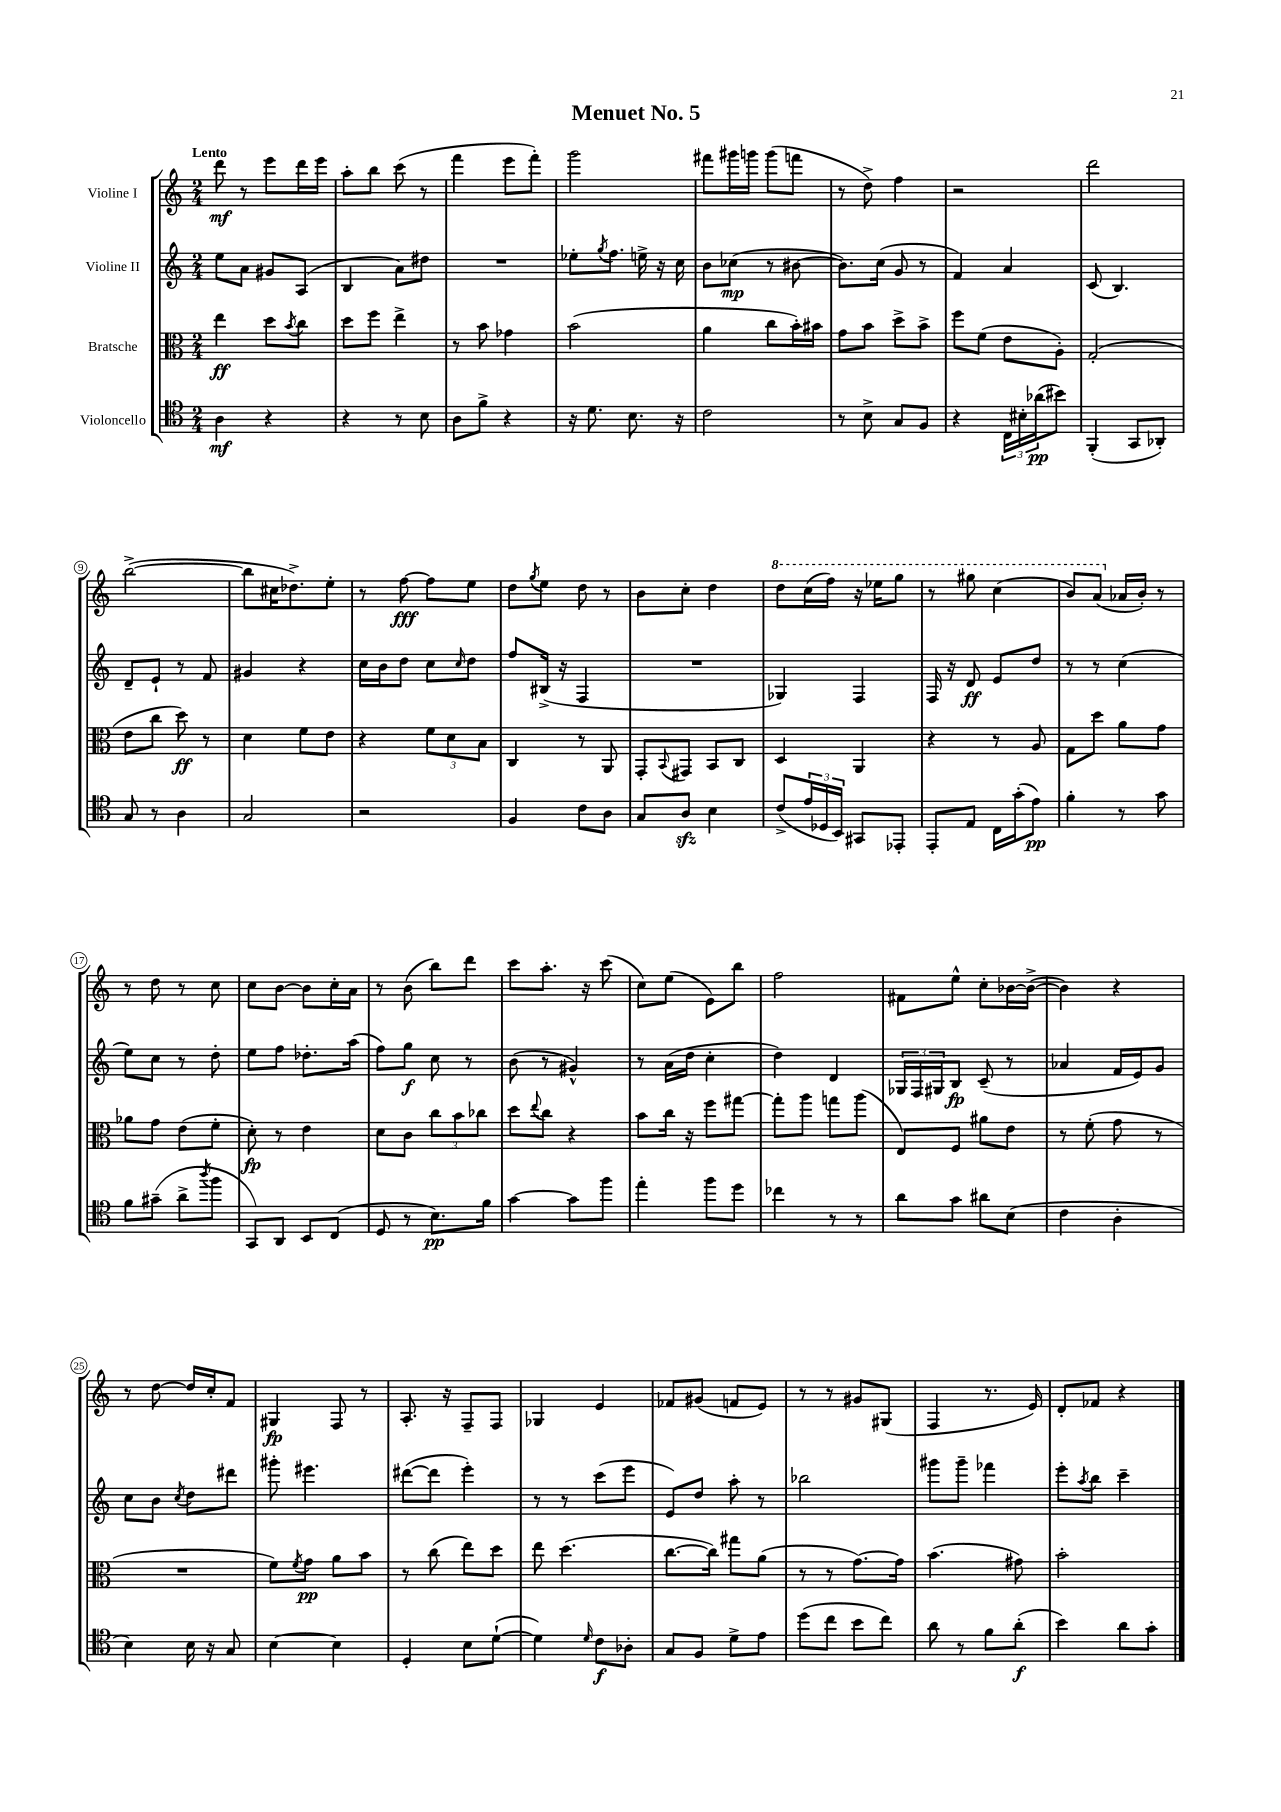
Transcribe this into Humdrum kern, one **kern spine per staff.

**kern	**kern	**kern	**kern
*staff4	*staff3	*staff2	*staff1
*clefC4	*clefC3	*clefG2	*clefG2
*k[]	*k[]	*k[]	*k[]
*M2/4	*M2/4	*M2/4	*M2/4
4A	4ee	8ee	8ddd
.	.	8a	8r
4r	8dd	8g#	8eee
.	8qb	.	.
.	8cc	(8A	16ddd
.	.	.	16eee
=	=	=	=
4r	8dd	4B	8aa'
.	8ff	.	8bb
8r	4ee^	8a)	(8ccc
8B	.	8dd#	8r
=	=	=	=
8A	8r	2r	4fff
8f^	8b	.	.
4r	4g-	.	8eee
.	.	.	8fff')
=	=	=	=
16r	(2b	8ee-'	2ggg
8.d	.	.	.
.	.	8qgg	.
.	.	8.ff	.
8.B	.	.	.
.	.	16ee^	.
.	.	16r	.
16r	.	16cc	.
=	=	=	=
2c	4a	8b	8fff#
.	.	(8cc-	16ggg#
.	.	.	16ggg
.	8cc	8r	(8ggg
.	16b')	[8b#	8fff
.	16b#	.	.
=	=	=	=
8r	8g	8.b#])	8r
8B^	8b	.	8dd^)
.	.	(16cc	.
8G	8dd^	8g	4ff
8F	8b^	8r	.
=	=	=	=
4r	8ff	4f)	2r
.	(8f	.	.
24C	8e	4a	.
24B#'	.	.	.
(24a-	.	.	.
8b#)	8A')	.	.
=	=	=	=
(4FF'	(2G'	(8c	2ddd
.	.	4.B)	.
8GG	.	.	.
8AA-')	.	.	.
=	=	=	=
8G	8e	8d~	([2bb^
8r	8cc	8e`	.
4A	8dd)	8r	.
.	8r	8f	.
=	=	=	=
2G	4d	4g#	8bb]
.	.	.	16cc#
.	.	.	8.dd-^)
.	8f	4r	.
.	8e	.	8ee'
=	=	=	=
2r	4r	16cc	8r
.	.	16b	.
.	.	8dd	[8ff
.	12f	8cc	8ff]
.	12d	.	.
.	.	16qqcc	.
.	.	8dd	8ee
.	12B	.	.
=	=	=	=
4F	4C	8ff	8dd
.	.	.	8qgg
.	.	(16B#^	8ee
.	.	16r	.
8c	8r	4F	8dd
8A	8AA	.	8r
=	=	=	=
8G	8GG'	2r	8b
.	8qqBB	.	.
8A	8GG#	.	8cc'
4B	8BB	.	4dd
.	8C	.	.
=	=	=	=
(8c^	4D	4G-)	8ddd
24e	.	.	(16ccc
24D-	.	.	.
.	.	.	16fff)
24BB)	.	.	.
8GG#	4AA	4F	16r
.	.	.	16eee-
8EE-'	.	.	8ggg
=	=	=	=
8EE'	4r	16F	8r
.	.	16r	.
8E	.	8d	8ggg#
16C	8r	8e	(4ccc
(16g'	.	.	.
8e)	8A	8dd	.
=	=	=	=
4f'	8G	8r	8bb)
.	8dd	8r	(8aa
8r	8a	(4cc	16a-
.	.	.	16b')
8g	8g	.	8r
=	=	=	=
8f	8a-	8ee)	8r
(8g#~	8g	8cc	8dd
8a^	(8e	8r	8r
8qaa	.	.	.
8ff	8f'	8dd'	8cc
=	=	=	=
8GG)	8d')	8ee	8cc
8AA	8r	8ff	[8b
8BB	4e	8.dd-'	8b]
(8C	.	.	16cc'
.	.	(16aa	16a
=	=	=	=
8D	8d	8ff)	8r
8r	8c	8gg	(8b
8.B)	12cc	8cc	8bb)
.	12b	.	.
.	.	8r	8ddd
.	12cc-	.	.
16f	.	.	.
=	=	=	=
[4g	8dd	(8b	8ccc
.	8qqee	.	.
.	8cc	8r	8.aa'
8g]	4r	4g#^^)	.
.	.	.	16r
8ff	.	.	(8ccc
=	=	=	=
4ee'	8b	8r	8cc)
.	16cc	(16a	(8ee
.	16r	16dd	.
8ff	8ff	4cc'	8e)
8dd	[8gg#	.	8bb
=	=	=	=
4cc-	8gg#']	4dd)	2ff
.	8aa	.	.
8r	8gg	4d	.
8r	(8aa	.	.
=	=	=	=
8a	8E)	24G-	8f#
.	.	24F	.
.	.	24G#	.
8g	8F	8B	8ee^^
8a#	8a#	(8c~	8cc'
(8B	8e	8r	[16b-
.	.	.	(16b-^_
=	=	=	=
4c	8r	4a-	4b-])
.	(8f'	.	.
4A'	8g	16f	4r
.	.	16e)	.
.	8r	8g	.
=	=	=	=
4B)	2r	8cc	8r
.	.	8b	[8dd
.	.	8qcc	.
16B	.	8dd	16dd]
16r	.	.	16cc'
8G	.	8ddd#	8f
=	=	=	=
[4B	8f)	8ggg#'	4G#
.	8qf	.	.
.	8g	4.eee#	.
4B]	8a	.	8F
.	8b	.	8r
=	=	=	=
4D'	8r	([8ddd#	8.A'
.	(8cc	8ddd#]	.
.	.	.	16r
8B	8ee)	4eee')	8F~
([8d`	8dd	.	8F
=	=	=	=
4d])	8ee	8r	4G-
.	(4.dd	8r	.
16qqd	.	.	.
8c	.	(8ccc	4e
8A-'	.	8eee	.
=	=	=	=
8G	[8.cc	8e)	8f-
8F	.	8dd	(8g#
.	16cc])	.	.
8d^	8gg#	8aa'	8f
8e	(8a	8r	8e)
=	=	=	=
(8dd	8r	2bb-	8r
8cc	8r	.	8r
8b	[8.g)	.	8g#
8cc)	.	.	(8G#
.	16g]	.	.
=	=	=	=
8a	(4.b	8ggg#	4F
8r	.	8ggg#~	.
8f	.	4fff-	8.r
(8a'	8g#)	.	.
.	.	.	16e)
=	=	=	=
4b)	2b'	8eee'	8d'
.	.	8qaa	.
.	.	8bb	8f-
8a	.	4ccc~	4r
8g'	.	.	.
==	==	==	==
*-	*-	*-	*-
